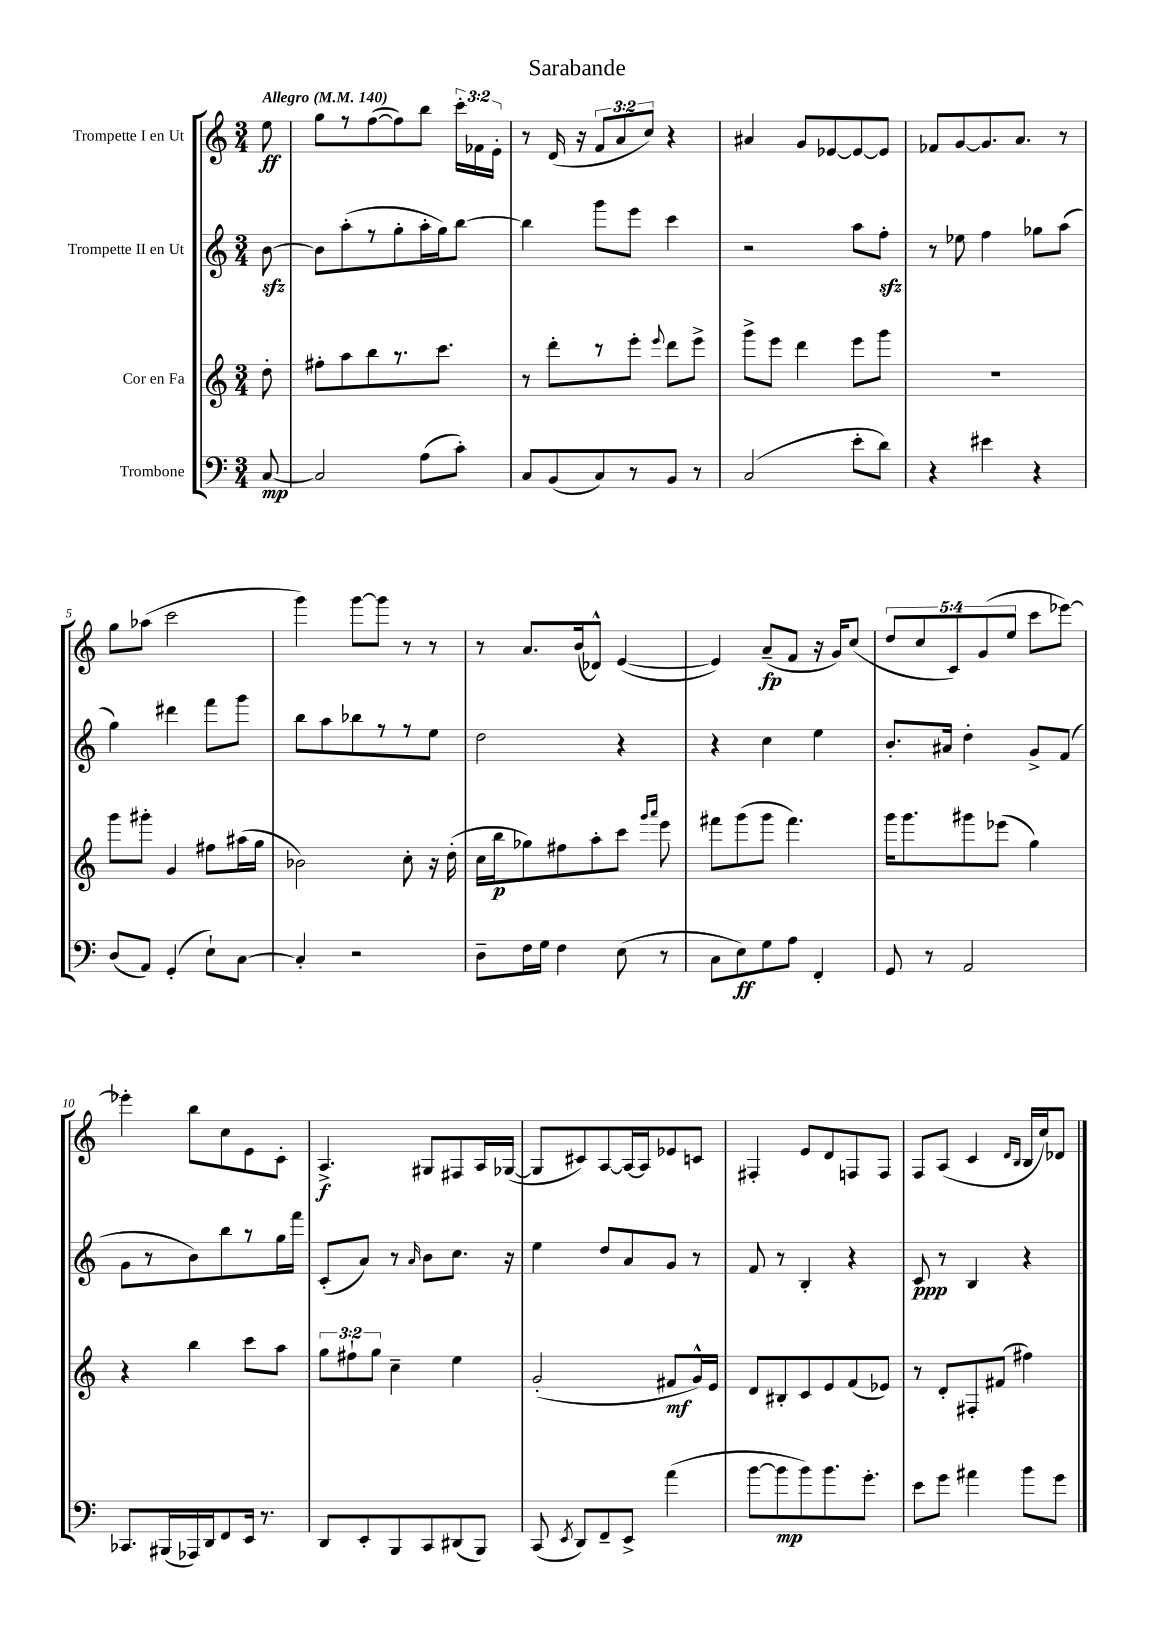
\header { title = "Sarabande" }
<<
\new StaffGroup <<
\new Staff = "s0" \with { instrumentName = "Trompette I en Ut" } {
    \clef treble \key c \major \numericTimeSignature \time 3/4 \override Staff.TupletNumber.text = #tuplet-number::calc-fraction-text \partial 8 \tempo "Allegro" 4 = 140
    \autoBeamOff e''8\ff |
    g''8[ r8 f''8~( f''8) b''8] \tuplet 3/2 { c'''16[-. fes'16 e'16]-. } |
    r8 d'16( r16 \tuplet 3/2 { f'8[ a'8 c''8]) } r4 |
    ais'4 g'8[ ees'8~ ees'8~ ees'8] |
    fes'8[ g'8~ g'8. a'8.] r8 |
    g''8[ aes''8]( c'''2 |
    g'''4) g'''8[~ g'''8] r8 r8 |
    r8 a'8.[ b'16( des'8]-^) e'4~( |
    e'4) a'8[--\fp( f'8] r16 g'16[) c''8]( |
    \tuplet 5/4 { d''8[ c''8 c'8) g'8( e''8] } c'''8[ ees'''8]~) |
    ees'''4-. b''8[ c''8 e'8 c'8]-. |
    a4.->\f gis8[ fis8 a16 ges16]~( |
    ges8[ cis'8) a8~ a16~ a16 ees'8 c'8] |
    fis4-. e'8[ d'8 f8 f8] |
    f8[ a8]( c'4 \grace { d'16[ b16] } b16[ c''16) des'8] \bar "|." |
}
\new Staff = "s1" \with { instrumentName = "Trompette II en Ut" } {
    \clef treble \key c \major \numericTimeSignature \time 3/4 \partial 8
    \autoBeamOff b'8~\sfz |
    b'8[ a''8-.( r8 g''8-. a''16-. g''16) b''8]~ |
    b''4 g'''8[ e'''8] c'''4 |
    r2 a''8[ f''8]-.\sfz |
    r8 ees''8 f''4 ges''8[ a''8]( |
    g''4) dis'''4 f'''8[ g'''8] |
    b''8[ a''8 bes''8 r8 r8 e''8] |
    d''2 r4 |
    r4 c''4 e''4 |
    b'8.[-. ais'16] d''4-. g'8[-> f'8]( |
    g'8[ r8 b'8) b''8 r8 g''16 f'''16] |
    c'8[-.( a'8]) r8 \grace { a'16 } b'8[ c''8.] r16 |
    e''4 d''8[ a'8 g'8] r8 |
    f'8 r8 b4-. r4 |
    c'8\ppp r8 b4 r4 \bar "|." |
}
\new Staff = "s2" \with { instrumentName = "Cor en Fa" } {
    \clef treble \key c \major \numericTimeSignature \time 3/4 \override Staff.TupletNumber.text = #tuplet-number::calc-fraction-text \partial 8
    \autoBeamOff d''8-. |
    fis''8[-. a''8 b''8 r8. c'''8.] |
    r8 d'''8[-. r8 e'''8]-. \appoggiatura { e'''8 } d'''8[ e'''8]-> |
    g'''8[-> e'''8] d'''4 e'''8[ g'''8] |
    R2. |
    g'''8[ gis'''8]-. g'4 fis''8[ ais''16( g''16] |
    bes'2) c''8-. r16 d''16-.( |
    c''16[ b''16\p ges''8) fis''8 a''8-. c'''8] \grace { g'''16[ a'''16] } e'''8 |
    fis'''8[ g'''8( g'''8] fis'''4.) |
    g'''16[ g'''8. gis'''8 ees'''8]( g''4) |
    r4 b''4 c'''8[ a''8] |
    \tuplet 3/2 { g''8[ fis''8-! g''8] } c''4-- e''4 |
    g'2-.( fis'8[\mf g'16-^) e'16] |
    d'8[ bis8-. c'8 e'8 f'8( ees'8]) |
    r8 d'8[-. fis8-. fis'8]( fis''4) \bar "|." |
}
\new Staff = "s3" \with { instrumentName = "Trombone" } {
    \clef bass \key c \major \numericTimeSignature \time 3/4 \partial 8
    \autoBeamOff c8~\mp |
    c2 a8[( c'8]-.) |
    c8[ b,8( c8) r8 b,8] r8 |
    c2( e'8[-. d'8]) |
    r4 eis'4 r4 |
    d8[( a,8]) g,4-.( e8[-!) c8]~ |
    c4-. r2 |
    d8[-- f16 g16] f4 e8( r8 |
    c8[ e8\ff) g8 a8] f,4-. |
    g,8 r8 a,2 |
    ces,8.[ bis,,16( aes,,16) d,16 f,8 e,16] r8. |
    d,8[ e,8-. b,,8 c,8 dis,8( b,,8]) |
    c,8( \acciaccatura { e,8 } d,8[) f,8-- e,8]-> a'4( |
    b'8[~ b'8\mp b'8) b'8. g'8.]-. |
    e'8[ g'8] ais'4 b'8[ g'8] \bar "|." |
}
>>
>>
